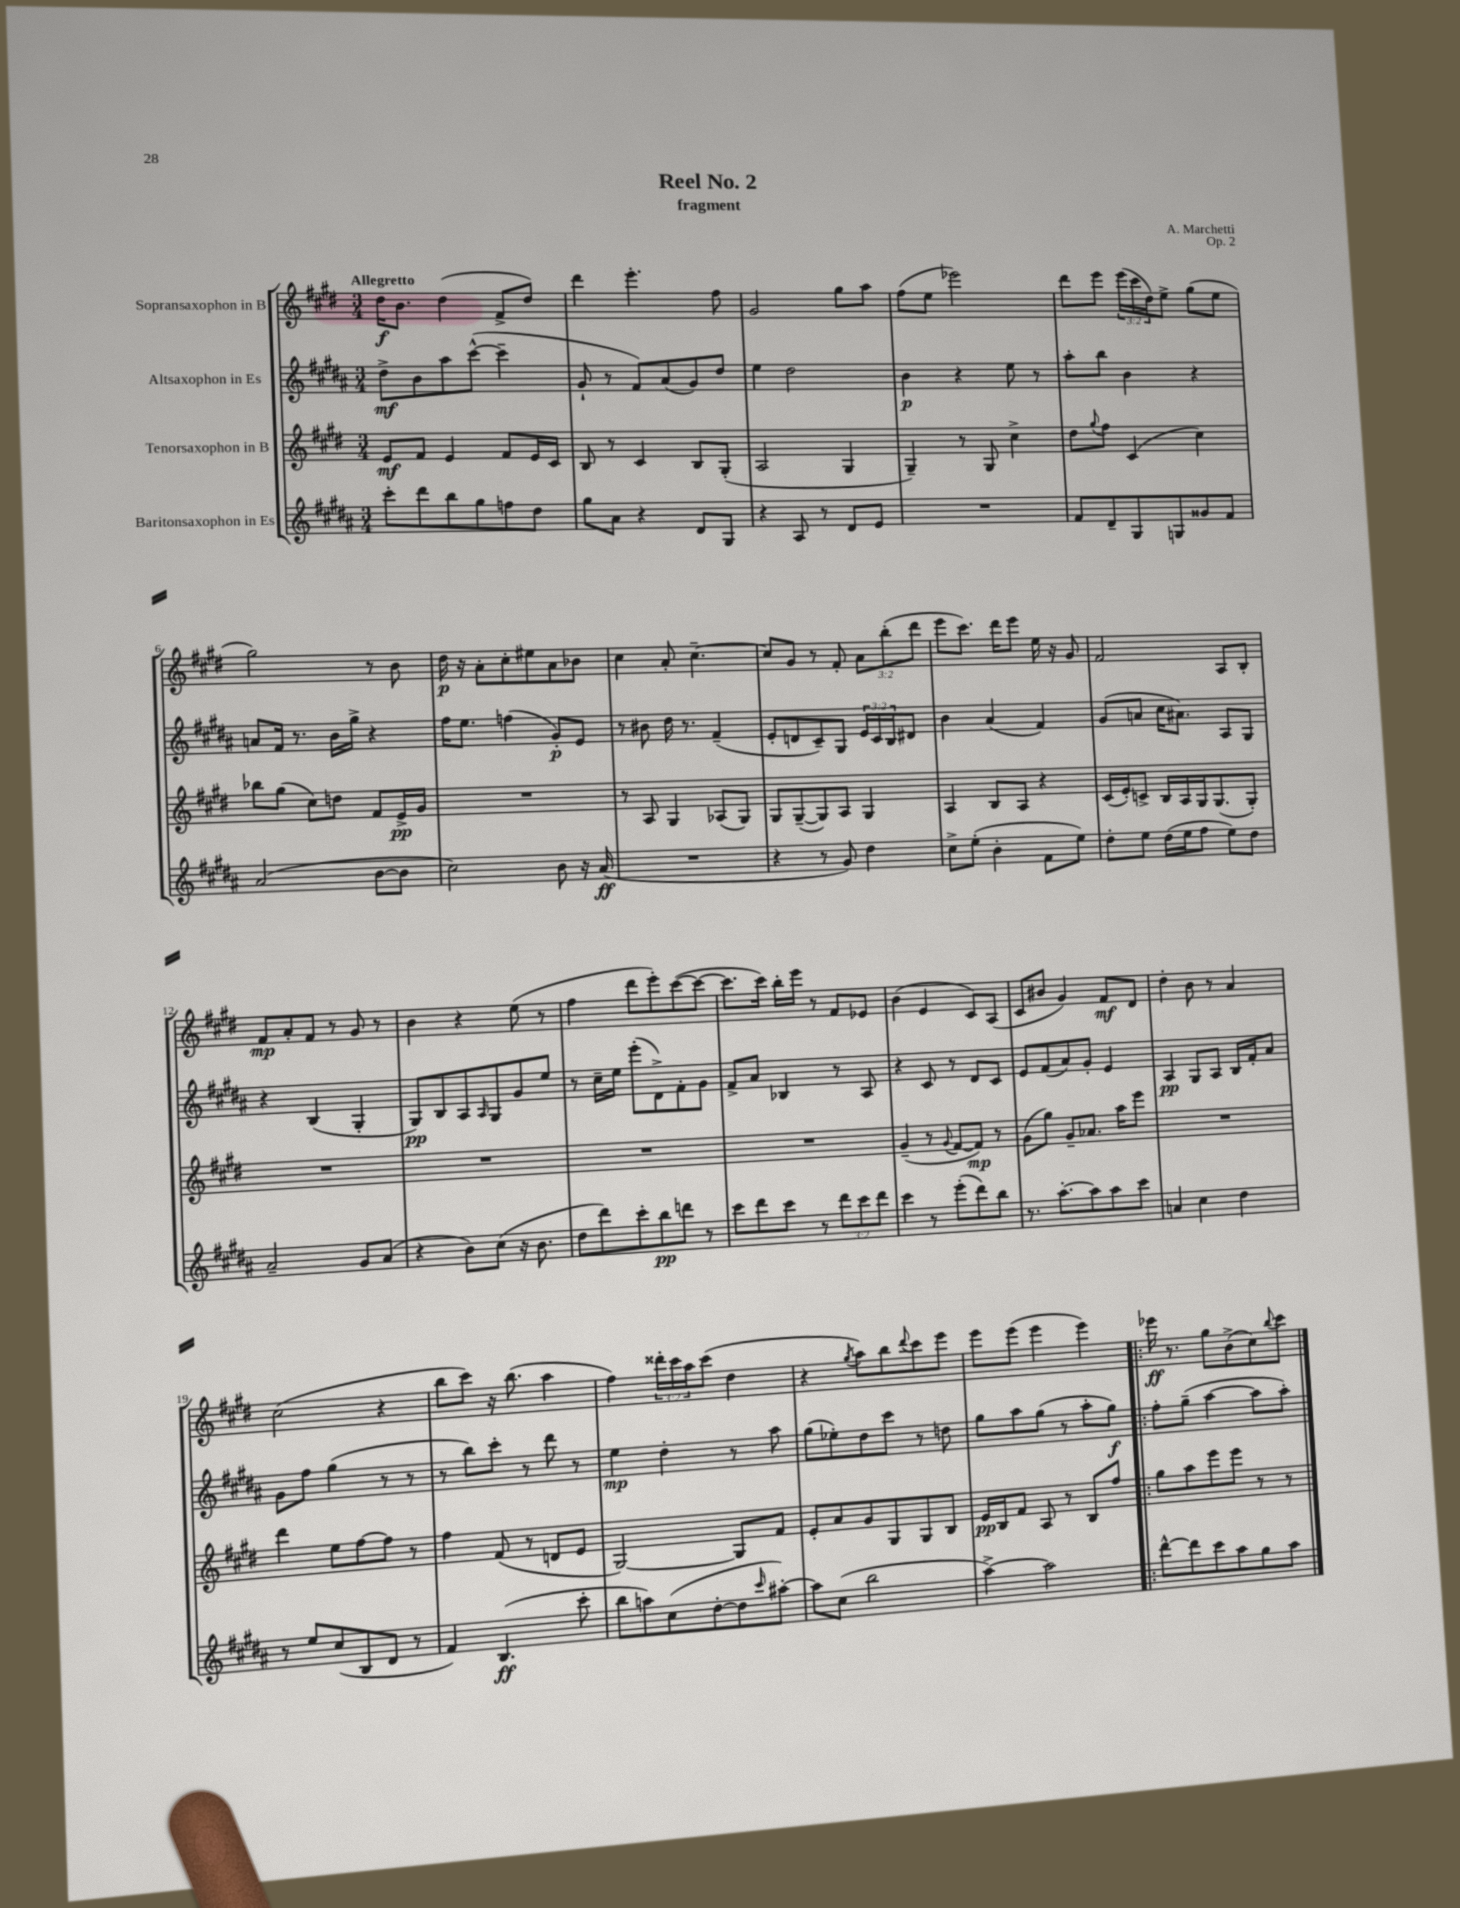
\header { title = "Reel No. 2" composer = "A. Marchetti" subtitle = "fragment" opus = "Op. 2" }
<<
\new StaffGroup <<
\new Staff = "s0" \with { instrumentName = "Sopransaxophon in B" } {
    \clef treble \key e \major \numericTimeSignature \time 3/4 \override Staff.TupletNumber.text = #tuplet-number::calc-fraction-text \tempo "Allegretto"
    dis''16\f b'8. dis''4( fis'8-> dis''8) |
    dis'''4 e'''4.-. fis''8 |
    gis'2 gis''8 a''8 |
    fis''8( e''8 ees'''2) |
    dis'''8 e'''8 \tuplet 3/2 { e'''16( cis'''16 dis''16) } e''8-> gis''8( e''8 |
    gis''2) r8 b'8 |
    dis''16\p r16 a'8-. cis''8-. eis''8 a'8 bes'8 |
    cis''4 a'8-. cis''4.~-- |
    cis''8 gis'8 r8 fis'8-. \tuplet 3/2 { a'8 b''8-.( dis'''8 } |
    e'''8 cis'''8.) dis'''16 e'''8 e''16 r16 gis'8 |
    fis'2 a8 b8-. |
    fis'8\mp a'8-. fis'8 r8 gis'8 r8 |
    b'4 r4 e''8( r8 |
    fis''4 dis'''8 e'''8-.) cis'''8~( cis'''8~ |
    cis'''8. cis'''16) b''16-. e'''16 r8 fis'8 ees'8 |
    b'4( e'4 cis'8) a8( |
    cis'8 bis'8 gis'4) fis'8\mf dis'8 |
    dis''4-. b'8 r8 a'4 |
    cis''2( r4 |
    b''8 cis'''8) r16 b''8.( a''4 |
    fis''4) \tuplet 3/2 { disis'''16-. cis'''16 a''16 } cis'''8( dis''4 |
    r4 \acciaccatura { gis''8 } a''8) b''8 \appoggiatura { dis'''8 } cis'''8 e'''8 |
    e'''8 e'''8( e'''4 e'''4) |
    \bar ".|:" ees'''16\ff r8. gis''8 b'8->( cis''8) \appoggiatura { b''8 } cis'''8 \bar "|." |
}
\new Staff = "s1" \with { instrumentName = "Altsaxophon in Es" } {
    \clef treble \key b \major \numericTimeSignature \time 3/4 \override Staff.TupletNumber.text = #tuplet-number::calc-fraction-text
    dis''8->\mf b'8 ais''8 cis'''8~-^( cis'''4-- |
    gis'8-! r8 fis'8) ais'8( gis'8) dis''8 |
    e''4 dis''2 |
    b'4\p r4 e''8 r8 |
    ais''8-. b''8 b'4 r4 |
    a'8 fis'16 r8. b'16 gis''16-> r4 |
    fis''16 e''8. f''4( gis'8-.\p) e'8 |
    r8 bis'8 dis''16 r8. fis'4--( |
    e'8-. d'8 cis'8--) gis8 \tuplet 3/2 { e'16 cis'16 b16 } dis'8 |
    b'4 ais'4( fis'4) |
    gis'8( a'8 cis''16 ais'8.) ais8 gis8 |
    r4 b4( gis4-. |
    gis8\pp) b8 ais8 \grace { ais16 } gis8 gis'8 e''8 |
    r8 cis''16-- e''16 e'''8-.( dis'8->) fis'8-. gis'8 |
    fis'8-> ais'8 bes4 r8 ais8 |
    r4 cis'8 r8 dis'8 cis'8 |
    e'8 fis'8( ais'8) gis'8-. e'4 |
    ais4\pp gis8 ais8 b16 fis'16-. ais'8 |
    gis'8 fis''8 gis''4( r8 r8 |
    r8 b''8) cis'''8-. r8 dis'''8 r8 |
    e''4\mp dis''4-. r8 ais''8 |
    gis''8( ees''8-.) dis''8 cis'''8 r8 d''8 |
    gis''8 ais''8 gis''8( r8 ais''8-. gis''8\f) |
    \bar ".|:" fis''8-. gis''8--( ais''4~ ais''8 ais''8-.) \bar "|." |
}
\new Staff = "s2" \with { instrumentName = "Tenorsaxophon in B" } {
    \clef treble \key e \major \numericTimeSignature \time 3/4
    e'8\mf fis'8 e'4 fis'8 e'16 cis'16 |
    b8 r8 cis'4 b8 gis8-.( |
    a2 gis4 |
    gis4--) r8 gis8 cis''4-> |
    dis''8 \appoggiatura { gis''8 } fis''8 cis'4( cis''4) |
    bes''8 gis''8( cis''8) d''8 fis'8 e'16->\pp gis'16 |
    R2. |
    r8 a8 gis4 aes8( gis8) |
    gis8 gis8~--( gis8) a8 gis4 |
    a4 b8 a8 r4 |
    cis'16( e'16-.) c'8-> b16 a16 gis16 gis8.( gis8-.) |
    R2. |
    R2. |
    R2. |
    R2. |
    gis'4--( r8 \appoggiatura { gis'8 } fis'8~ fis'8\mp) r8 |
    gis'8( gis''8) gis'8-- aes'8. a''16 e'''8 |
    R2. |
    dis'''4 e''8 fis''8~ fis''8 r8 |
    fis''4 fis'8( r8 d'8 e'8 |
    gis2~) gis8 fis'8 |
    e'8-. a'8 gis'8 gis8 gis8 b8 |
    e'16\pp b16 fis'8 a8 r8 b8 fis''8 |
    \bar ".|:" gis''8 a''8 e'''8 e'''8 r8 r8 \bar "|." |
}
\new Staff = "s3" \with { instrumentName = "Baritonsaxophon in Es" } {
    \clef treble \key b \major \numericTimeSignature \time 3/4 \override Staff.TupletNumber.text = #tuplet-number::calc-fraction-text
    cis'''8-. dis'''8 b''8 gis''8 f''8 dis''8 |
    gis''8 ais'8 r4 dis'8 gis8 |
    r4 ais8 r8 dis'8 e'8 |
    R2. |
    fis'8 dis'8-- gis8 g8 gisis'8 fis'8 |
    ais'2( b'8~ b'8 |
    cis''2) b'8 r16 ais'16\ff( |
    R2. |
    r4 r8 gis'8) dis''4 |
    cis''8-> e''8-.( b'4-. fis'8 e''8) |
    dis''8-. e''8 dis''16( e''16 fis''8 e''8) dis''8 |
    ais'2-- gis'8 ais'8( |
    r4 b'8) cis''8( r16 b'8. |
    dis''8 dis'''8) cis'''8-. b''8\pp d'''8 r8 |
    cis'''8 dis'''8 cis'''8 r8 \tuplet 3/2 { dis'''8 cis'''8 dis'''8 } |
    cis'''4 r8 e'''8-.( dis'''8) b''8 |
    r8. ais''8.~-. ais''8 ais''8 cis'''8 |
    a'4 cis''4 dis''4 |
    r8 e''8 cis''8( b8 dis'8 r8 |
    fis'4) b4.\ff( cis'''8-. |
    b''8 a''8) cis''8( dis''8~-. dis''8 \grace { cis'''16 } ais''8~-.) |
    ais''8 cis''8( b''2 |
    ais''4~->) ais''2 |
    \bar ".|:" dis'''8~-^ dis'''8 cis'''8 ais''8 gis''8 ais''8 \bar "|." |
}
>>
>>
